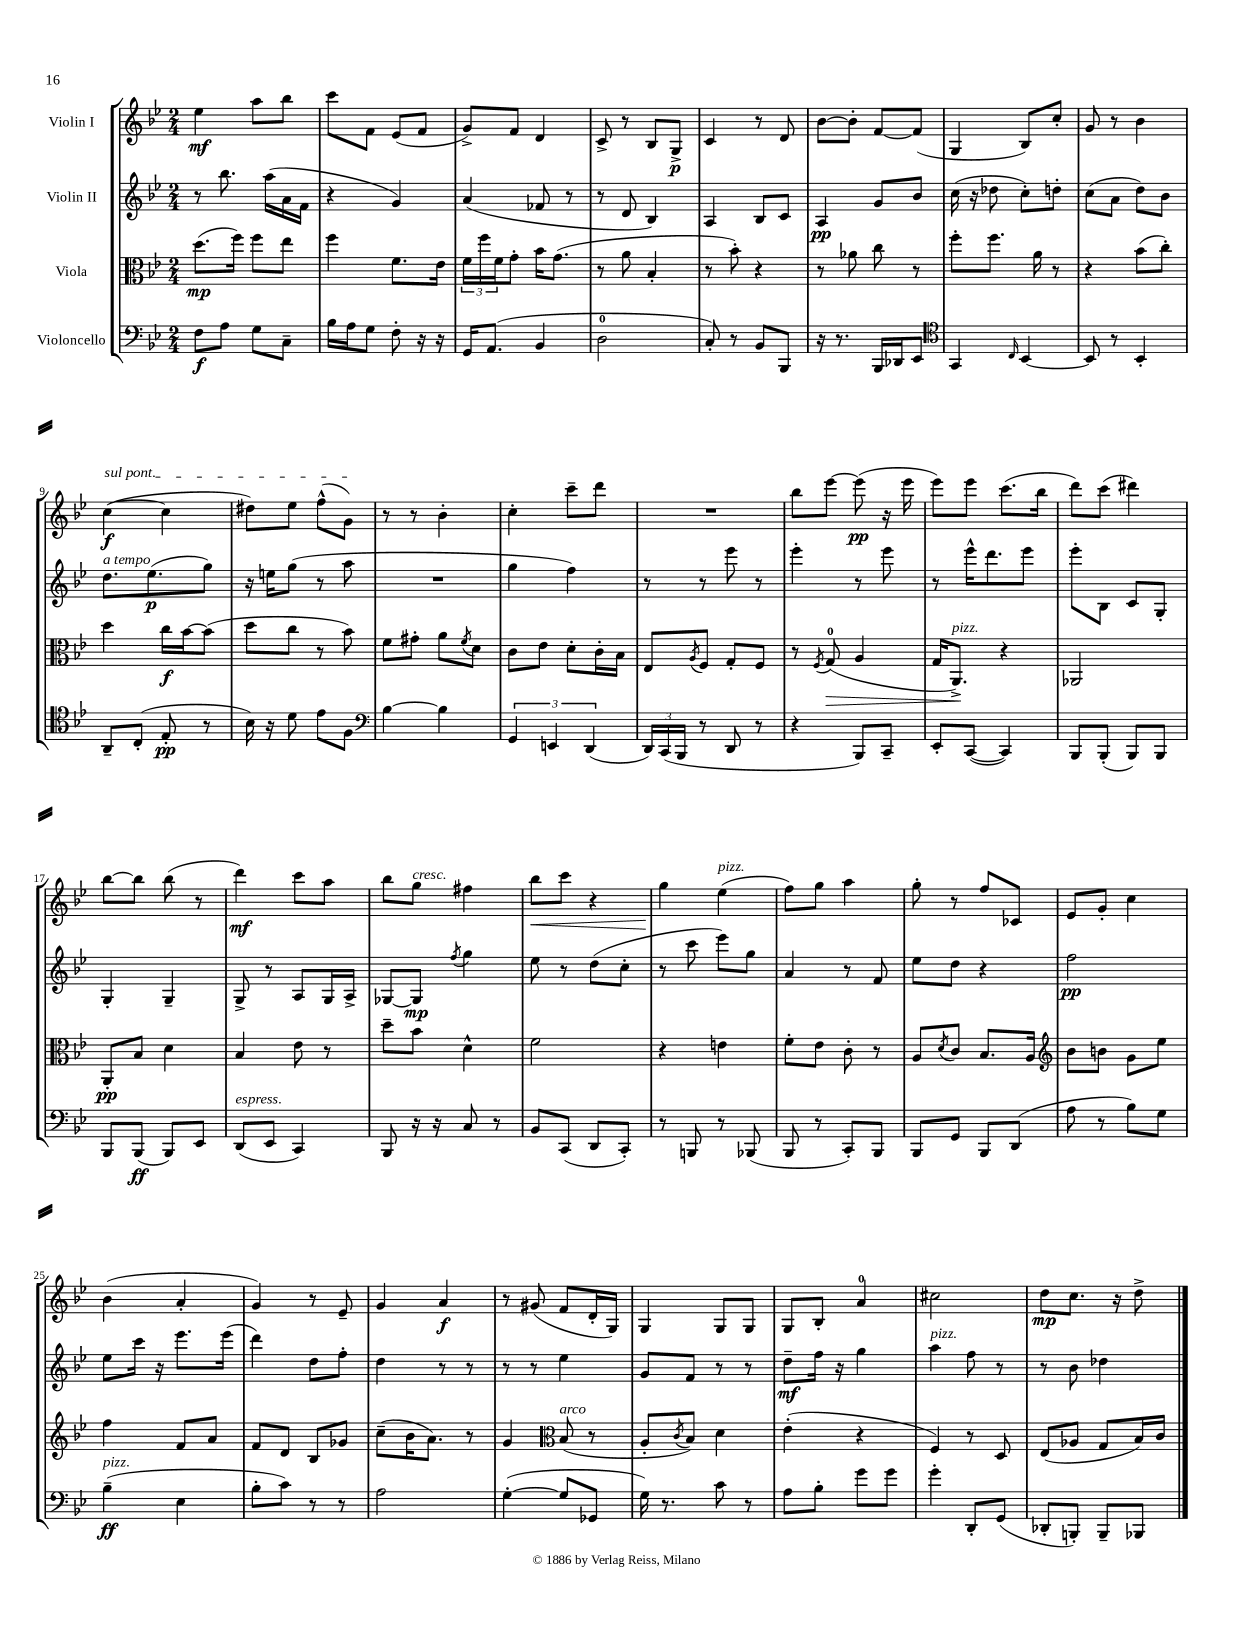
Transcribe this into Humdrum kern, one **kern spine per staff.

**kern	**kern	**kern	**kern
*staff4	*staff3	*staff2	*staff1
*clefF4	*clefC3	*clefG2	*clefG2
*k[b-e-]	*k[b-e-]	*k[b-e-]	*k[b-e-]
*M2/4	*M2/4	*M2/4	*M2/4
8F	(8.dd	8r	4ee-
8A	.	8.bb-	.
.	16ff)	.	.
8G	8ff	.	8aa
.	.	(16aa	.
8C~	8ee-	16a	8bb-
.	.	16f	.
=	=	=	=
16B-	4ff	4r	8ccc
16A	.	.	.
8G	.	.	8f
8F'	8.f	4g)	(8e-
16r	.	.	8f
16r	16e-	.	.
=	=	=	=
16GG	24f	(4a	8g^)
.	24ff	.	.
(8.AA	.	.	.
.	24f	.	.
.	8g'	.	8f
4BB-	16b-	8f-	4d
.	(8.g	.	.
.	.	8r	.
=	=	=	=
2D	8r	8r	8c^
.	8a	8d	8r
.	4B-'	4B-)	8B-
.	.	.	8G^
=	=	=	=
8C')	8r	4A	4c
8r	8b-')	.	.
8BB-	4r	8B-	8r
8BBB-	.	8c	8d
=	=	=	=
16r	8r	4A	[8b-
8.r	.	.	.
.	8a-	.	8b-']
16BBB-	8cc	8g	[8f
16DD-	.	.	.
8EE-	8r	8b-	(8f]
=	=	=	=
*clefC4	*	*	*
4GG	8ff'	(16cc	4G
.	.	16r	.
.	8.ff	8dd-	.
16qqC	.	.	.
[4BB-	.	8cc')	8B-)
.	16a	.	.
.	8r	8dd'	8cc'
=	=	=	=
8BB-]	4r	(8cc	8g
8r	.	8a	8r
4BB-'	(8b-	8dd)	4b-
.	8cc')	8b-	.
=	=	=	=
8AA~	4dd	8.dd	([4cc
(8C'	.	.	.
.	.	(8.ee-	.
8E-'	16cc	.	4cc]
.	[16b-	.	.
8r	(8b-]	8gg)	.
=	=	=	=
16B-)	8dd	16r	8dd#)
16r	.	16ee	.
8d	8cc	(8gg	8ee-
8e-	8r	8r	(8ff^^
8F	8b-)	8aa	8g)
=	=	=	=
*clefF4	*	*	*
[4B-	8f	2r	8r
.	8g#'	.	8r
4B-]	8a	.	4b-'
.	8qf	.	.
.	8d	.	.
=	=	=	=
6GG	8c	4gg	4cc'
.	8e-	.	.
6EE	.	.	.
.	8d'	4ff)	8ccc~
(6DD	.	.	.
.	16c'	.	8ddd
.	16B-	.	.
=	=	=	=
24DD)	8E-	8r	2r
(24CC	.	.	.
24BBB-	.	.	.
.	8qA	.	.
8r	8F	8r	.
8DD	8G'	8eee-	.
8r	8F	8r	.
=	=	=	=
4r	8r	4eee-'	8bb-
.	8qF	.	.
.	(8G	.	[8eee-
8BBB-)	4A	8r	(8eee-]
8CC~	.	8eee-	16r
.	.	.	16eee-
=	=	=	=
8EE-'	16G	8r	8eee-)
.	8.AA^)	.	.
([8CC	.	16eee-^^	8eee-
.	.	8.ddd	.
4CC])	4r	.	(8.ccc
.	.	8eee-	.
.	.	.	16bb-
=	=	=	=
8BBB-	2AA-	8eee-'	8ddd)
(8BBB-'	.	8B-	(8ccc
8BBB-)	.	8c	4ddd#)
8BBB-	.	8G'	.
=	=	=	=
8BBB-	8AA'	4G'	[8bb-
(8BBB-	8B-	.	8bb-]
8BBB-)	4d	4G~	(8bb-
8EE-	.	.	8r
=	=	=	=
(8DD	4B-	8G^	4ddd)
8EE-	.	8r	.
4CC)	8e-	8A	8ccc
.	8r	16G	8aa
.	.	16A^	.
=	=	=	=
8BBB-	8dd~	[8G-	8bb-
16r	8b-	8G-]	8gg
16r	.	.	.
.	.	8qff	.
8C	4d^^	4gg	4ff#
8r	.	.	.
=	=	=	=
8BB-	2f	8ee-	8bb-
(8CC	.	8r	8ccc
8DD	.	(8dd	4r
8CC')	.	8cc'	.
=	=	=	=
8r	4r	8r	4gg
8BBB	.	8ccc	.
8r	4e	8eee-)	(4ee-
(8BBB-	.	8gg	.
=	=	=	=
8BBB-	8f'	4a	8ff)
8r	8e-	.	8gg
8CC')	8c'	8r	4aa
8BBB-	8r	8f	.
=	=	=	=
8BBB-	8A	8ee-	8gg'
.	8qd	.	.
8GG	8c	8dd	8r
8BBB-	8.B-	4r	8ff
(8DD	.	.	8c-
.	16A	.	.
=	=	=	=
*	*clefG2	*	*
8A	8b-	2ff	8e-
8r	8b	.	8g'
8B-)	8g	.	4cc
8G	8ee-	.	.
=	=	=	=
(4B-~	4ff	8ee-	(4b-
.	.	16ccc	.
.	.	16r	.
4E-	8f	8.eee-	4a'
.	8a	.	.
.	.	(16eee-	.
=	=	=	=
8B-'	8f	4ddd)	4g)
8c)	8d	.	.
8r	8B-	8dd	8r
8r	8g-	8ff'	8e-~
=	=	=	=
2A	(8cc~	4dd	4g
.	16b-	.	.
.	8.a)	.	.
.	.	8r	4a
.	8r	8r	.
=	=	=	=
([4G'	4g	8r	8r
.	.	8r	(8g#
*	*clefC3	*	*
8G]	(8B-	4ee-	8f
8GG-	8r	.	16d'
.	.	.	16G)
=	=	=	=
16G)	8A'	8g	4G
8.r	.	.	.
.	8qc	.	.
.	8B-)	8f	.
8c	4d	8r	8G
8r	.	8r	8G
=	=	=	=
8A	(4e-'	8dd~	8G
8B-'	.	16ff	8B-'
.	.	16r	.
8g	4r	4gg	4a
8g	.	.	.
=	=	=	=
4g'	4F)	4aa	2cc#
8DD'	8r	8ff	.
(8GG	8D	8r	.
=	=	=	=
8DD-'	(8E-	8r	8dd
8BBB')	8A-	8b-	8.cc
8BBB~	8G	4dd-	.
.	.	.	16r
8BBB-	16B-)	.	8dd^
.	16c	.	.
==	==	==	==
*-	*-	*-	*-
